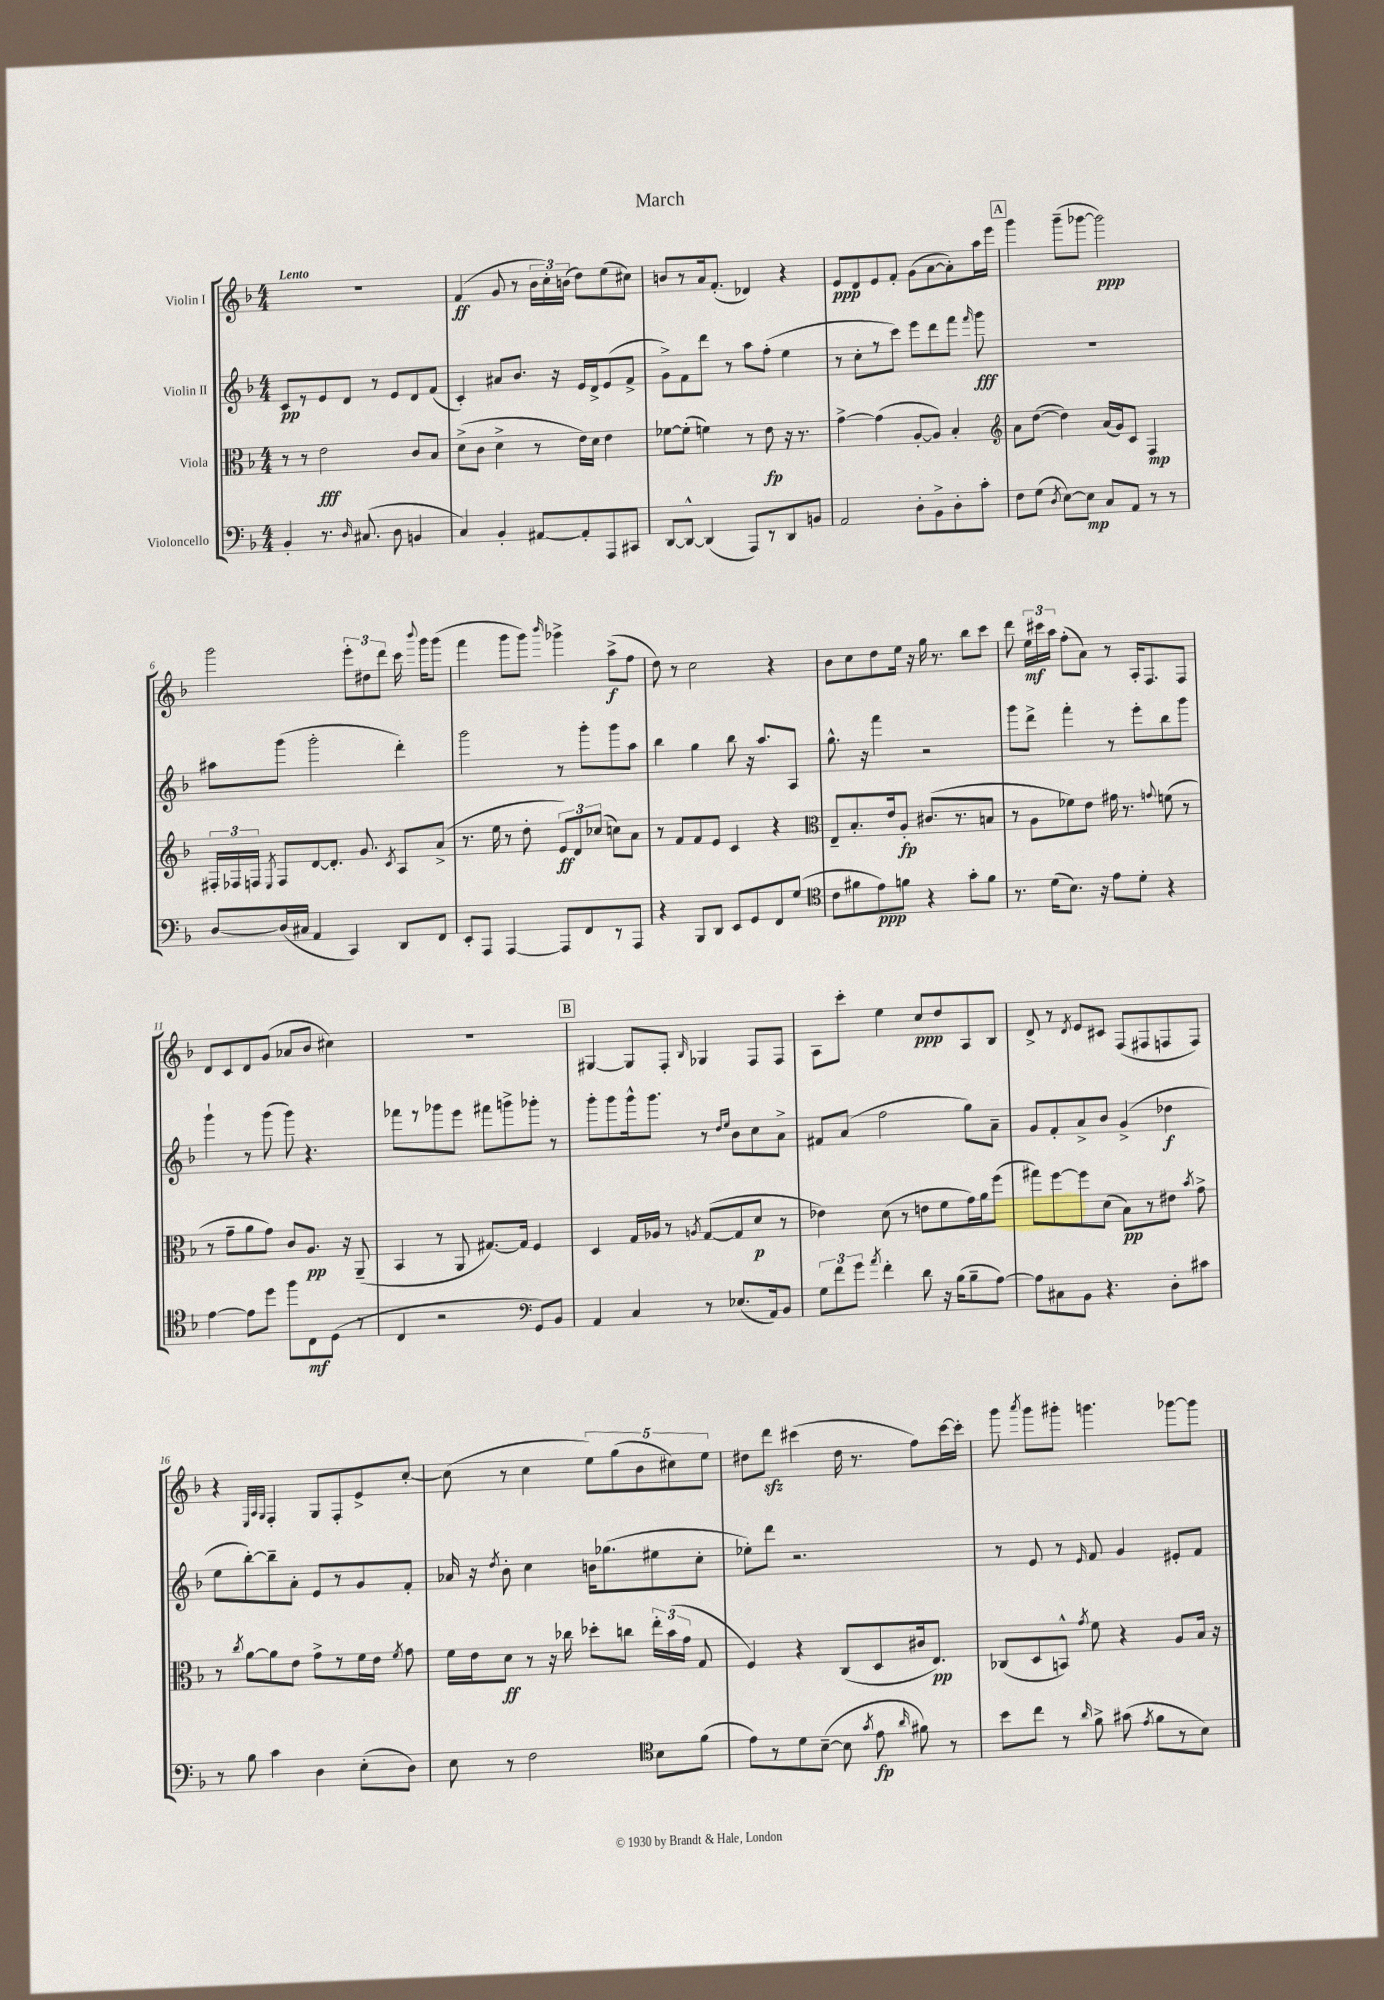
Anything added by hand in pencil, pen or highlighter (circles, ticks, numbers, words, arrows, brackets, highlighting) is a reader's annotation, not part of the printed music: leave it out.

**kern	**dynam	**kern	**dynam	**kern	**dynam	**kern	**dynam
*part4	*part4	*part3	*part3	*part2	*part2	*part1	*part1
*staff4	*staff4	*staff3	*staff3	*staff2	*staff2	*staff1	*staff1
*I"Violoncello	*	*I"Viola	*	*I"Violin II	*	*I"Violin I	*
*clefF4	*	*clefC3	*	*clefG2	*	*clefG2	*
*k[b-]	*	*k[b-]	*	*k[b-]	*	*k[b-]	*
*M4/4	*	*M4/4	*	*M4/4	*	*M4/4	*
=1	=1	=1	=1	=1	=1	=1	=1
!	!	!	!	!	!	!LO:TX:a:B:t=Lento	!
4BB-'/	.	8r	.	8c/L	pp	1r	.
.	.	8r	.	8r	.	.	.
8.r	.	2e\	fff	8e/	.	.	.
.	.	.	.	8d/J	.	.	.
16qqD/	.	.	.	.	.	.	.
(8.C#X/	.	.	.	.	.	.	.
.	.	.	.	8r	.	.	.
8D\	.	.	.	8e/L	.	.	.
4BBn/	.	8c/L	.	8d/	.	.	.
.	.	8B-/J	.	(8f/J	.	.	.
=2	=2	=2	=2	=2	=2	=2	=2
4C/)	.	(8d^\L	.	4c'/)	.	(4f/	ff
.	.	8c\J	.	.	.	.	.
4BB-'/	.	4d^\	.	8a#X/L	.	8g/	.
.	.	.	.	8.b-/J	.	8r	.
[8AA#X/L	.	8r	.	.	.	24b-\LL	.
.	.	.	.	.	.	24cc'\)	.
.	.	.	.	16r	.	.	.
.	.	.	.	.	.	(24bn\JJ	.
8AA#'/]	.	16e\LL)	.	16e/LL	.	8dd\L)	.
.	.	16d\JJ	.	16d^/J	.	.	.
8AAA/	.	4e\	.	(8e/	.	(8ee\	.
8CC#X/J	.	.	.	8f^/J	.	8cc#X\J)	.
=3	=3	=3	=3	=3	=3	=3	=3
[8DD/L	.	[8f-X\L	.	8g^\L)	.	8bn/L	.
8DD^^/J_	.	(8f-'\J]	.	8f\	.	8r	.
(4DD/]	.	4fn\)	.	8ddd\J	.	16a/k	.
.	.	.	.	.	.	(8.f'/J	.
.	.	.	.	8r	.	.	.
8AAA/L)	.	8r	.	8aa\L	.	4d-X/)	.
8r	.	8e\	fp	(8ff'\J	.	.	.
8DD/	.	16r	.	4ee\	.	4r	.
.	.	8.r	.	.	.	.	.
8BBn/J	.	.	.	.	.	.	.
=4	=4	=4	=4	=4	=4	=4	=4
2AA/	.	[4g^\	.	8r	.	8e/L	ppp
.	.	.	.	8cc'\L	.	8d/	.
.	.	(4g\]	.	8r	.	8e/	.
.	.	.	.	8ccc\J)	.	8f'/J	.
8D'\L	.	[8A'/L	.	8eee\L	.	(8g\L	.
8BB-^\	.	8A/J])	.	8ddd\	.	[8a\	.
8D'\	.	4B-'/	.	8fff\J	.	8a'\])	.
.	.	.	.	16qqfff/	.	.	.
8c'\J	.	.	.	8ggg\	fff	16aa\L	.
.	.	.	.	.	.	16eee\JJ	.
!!LO:REH:place=s1:t=A
=5	=5	=5	=5	=5	=5	=5	=5
*	*	*clefG2	*	*	*	*	*
8F\L	.	8a\L	.	1r	.	4ggg\	.
(8G\J	.	([8dd\J	.	.	.	.	.
8qD/	.	.	.	.	.	.	.
[8E\L)	.	4dd\])	.	.	.	(8ggg~\L	.
8E\J]	mp	.	.	.	.	[8ggg-X\J	.
8C/L	.	(16a/LL	.	.	.	2ggg-\])	ppp
.	.	16g/J)	.	.	.	.	.
8AA/J	.	8c/J	.	.	.	.	.
8r	.	4F/	mp	.	.	.	.
8r	.	.	.	.	.	.	.
!!LO:LB:g=z
=6	=6	=6	=6	=6	=6	=6	=6
[8D/L	.	24F#X'/LL	.	8aa#X\L	.	2ggg\	.
.	.	24F-X/	.	.	.	.	.
.	.	24Fn/JJ	.	.	.	.	.
.	.	8qE/	.	.	.	.	.
(16D/L]	.	8F/L	.	(8ggg\J	.	.	.
16C#X/JJ	.	.	.	.	.	.	.
4AA/	.	[8d/	.	2ggg'\	.	.	.
.	.	8.d'/J]	.	.	.	.	.
4CC/)	.	.	.	.	.	12eee'\L	.
.	.	8.g/	.	.	.	.	.
.	.	.	.	.	.	12dd#X\	.
.	.	.	.	.	.	12ddd\J	.
.	.	8qc/	.	.	.	.	.
8DD/L	.	8A/L	.	4ddd'\)	.	16ccc\	.
.	.	.	.	.	.	8qqbbb-/	.
.	.	.	.	.	.	16ggg\KL	.
8FF/J	.	(8a^/J	.	.	.	(8ggg\J	.
=7	=7	=7	=7	=7	=7	=7	=7
8EE'/L	.	8.r	.	2ggg\	.	4fff\	.
8AAA/J	.	.	.	.	.	.	.
.	.	16ee\	.	.	.	.	.
[4AAA/	.	8r	.	.	.	8ggg\L	.
.	.	8dd'\	.	.	.	8ggg\J)	.
.	.	.	.	.	.	16qqbbb-/	.
8AAA/L]	.	12e/L)	ff	8r	.	4ggg-X^\	.
.	.	12d/	.	.	.	.	.
8FF/	.	.	.	8ggg'\L	.	.	.
.	.	(12cc-X/J	.	.	.	.	.
8r	.	8ccn\L)	.	8ggg\	.	(8aa^\L	f
8AAA/J	.	8a\J	.	8aa\J	.	8ff\J	.
=8	=8	=8	=8	=8	=8	=8	=8
4r	.	8r	.	4bb-\	.	8dd\)	.
.	.	8f/L	.	.	.	8r	.
8BBB-/L	.	8f/	.	4gg\	.	2cc\	.
8DD/J	.	8e/J	.	.	.	.	.
8EE/L	.	4c/	.	8bb-\	.	.	.
8GG/	.	.	.	16r	.	.	.
.	.	.	.	8.aa/L	.	.	.
8FF/	.	4r	.	.	.	4r	.
(8G/J	.	.	.	8A/J	.	.	.
=9	=9	=9	=9	=9	=9	=9	=9
*clefC4	*	*clefC3	*	*	*	*	*
8c\L	.	8E~/L	.	8.gg^^\	.	8b-\L	.
8f#X\	.	8.B-'/	.	.	.	8cc\	.
.	.	.	.	16r	.	.	.
8e\)	ppp	.	.	4fff\	.	8dd\	.
.	.	16e/k	.	.	.	.	.
8fn\J	.	8A'/J	fp	.	.	16ee\Jk	.
.	.	.	.	.	.	16r	.
4r	.	(8.c#X/L	.	2r	.	16gg\	.
.	.	.	.	.	.	8.r	.
.	.	8.r	.	.	.	.	.
8g'\L	.	.	.	.	.	8bb-\L	.
8f\J	.	8Bn/J	.	.	.	8ccc\J	.
=10	=10	=10	=10	=10	=10	=10	=10
8.r	.	8r	.	8ggg\L	.	8ddd\	.
.	.	8A\L	.	8ddd^\J	.	24ee\LL	mf
.	.	.	.	.	.	24ccc#X\	.
(16d\KL	.	.	.	.	.	.	.
.	.	.	.	.	.	24aa\JJ	.
8.B-\J)	.	8f-X\)	.	4fff'\	.	(8ff'\L	.
.	.	8e\J	.	.	.	8a\J)	.
16r	.	.	.	.	.	.	.
8e\L	.	16g#X\	.	8r	.	8r	.
.	.	8.r	.	.	.	.	.
8d'\J	.	.	.	8eee'\L	.	16A'/KL	.
.	.	.	.	.	.	8.F/	.
.	.	8qqgn/	.	.	.	.	.
4r	.	(8fn\	.	8bb-\	.	.	.
.	.	8r	.	8ggg\J	.	8F/J	.
!!LO:LB:g=z
=11	=11	=11	=11	=11	=11	=11	=11
[4e\	.	8r	.	4ggg`\	.	8d/L	.
.	.	8g~\L	.	.	.	8c/	.
8e\L]	.	8a\	.	8r	.	8d/	.
8dd\J	.	8g\J)	.	(8ggg\	.	(8g/J	.
8ff\L	.	8c/L	.	8ggg\)	.	8a-X/L	.
8C\	mf	8.A/J	pp	4.r	.	8b-/J	.
(8D\J	.	.	.	.	.	4cc#X\)	.
.	.	16r	.	.	.	.	.
8r	.	(8AA~/	.	.	.	.	.
=12	=12	=12	=12	=12	=12	=12	=12
4C/	.	4BB-/	.	8fff-X\L	.	1r	.
.	.	.	.	8r	.	.	.
2r	.	8r	.	8ggg-X\	.	.	.
.	.	8AA/	.	8eee\J	.	.	.
.	.	[8.G#X/L)	.	8fff#X\L	.	.	.
.	.	.	.	8gggn^\	.	.	.
.	.	16G#/Jk]	.	.	.	.	.
*clefF4	*	*	*	*	*	*	*
8GG/L)	.	4F/	.	8ggg-X'\J	.	.	.
8BB-/J	.	.	.	8r	.	.	.
!!LO:REH:place=s1:t=B
=13	=13	=13	=13	=13	=13	=13	=13
4AA/	.	4D/	.	8ggg'\L	.	[4G#X/	.
.	.	.	.	8ggg\	.	.	.
4C/	.	16G/LL	.	16ggg^^\k	.	8G#/L]	.
.	.	16A-X/JJ	.	8.ggg\J	.	.	.
.	.	8r	.	.	.	8F'/J	.
.	.	8qAn/	.	.	.	16qqB-/	.
8r	.	([8G/L	.	8r	.	4G-X/	.
.	.	.	.	16qqdd/LL	.	.	.
.	.	.	.	16qqee/JJ	.	.	.
(8.E-X/L	.	8G/]	.	8b-\L	.	.	.
.	.	8d/J	p	8cc\	.	8F/L	.
16AA/k)	.	.	.	.	.	.	.
8BB-/J	.	8r	.	8a^\J	.	8F/J	.
=14	=14	=14	=14	=14	=14	=14	=14
12G\L	.	4e-X\)	.	8f#X/L	.	8A\L	.
12f\	.	.	.	.	.	.	.
.	.	.	.	(8a/J	.	8ccc'\J	.
12g\J	.	.	.	.	.	.	.
8qa/	.	.	.	.	.	.	.
4f'\	.	(8d\	.	2ff\	.	4ee\	.
.	.	8r	.	.	.	.	.
8d\	.	8en\L	.	.	.	8cc/L	ppp
16r	.	8f\	.	.	.	8dd/	.
(16B-\KL	.	.	.	.	.	.	.
8B-~\	.	16g\L)	.	8gg\L)	.	8A/	.
.	.	16a\J	.	.	.	.	.
[8A\J)	.	(8ff\J	.	8a~\J	.	8B-/J	.
=15	=15	=15	=15	=15	=15	=15	=15
8A\L]	.	8gg#X\L)	.	8g/L	.	8d^/	.
8C#X\	.	[8ff\	.	8f'/	.	8r	.
.	.	.	.	.	.	8qd/	.
8BB-\J	.	8ff\]	.	8a^/	.	8e/L	.
4.r	.	(8d\J	.	8b-/J	.	8c#X/J	.
.	.	8B-\L)	pp	(4g^/	.	(8F/L	.
.	.	8r	.	.	.	8F#X/	.
8D'\L	.	8e#X\J	.	4dd-X\	f	8Fn/	.
.	.	8qb-/	.	.	.	.	.
8c#X\J	.	8g^\	.	.	.	8F/J)	.
!!LO:LB:g=z
=16	=16	=16	=16	=16	=16	=16	=16
8r	.	8r	.	8ee\L	.	4r	.
.	.	8qcc/	.	.	.	.	.
8B-\	.	[8a\L	.	[8bb-'\)	.	.	.
.	.	.	.	.	.	32qqE/LLL	.
.	.	.	.	.	.	32qqA/	.
.	.	.	.	.	.	32qqG/JJJ	.
4c\	.	8a\]	.	8bb-~\]	.	4F'/	.
.	.	8e\J	.	8a'\J	.	.	.
4D\	.	8g^\L	.	8e/L	.	8G/L	.
.	.	8r	.	8r	.	8F'/	.
(8E'\L	.	16f\L	.	8g/	.	8e^/	.
.	.	16e\JJ	.	.	.	.	.
.	.	8qf/	.	.	.	.	.
8D\J)	.	8g\	.	8f'/J	.	[8cc'/J	.
=17	=17	=17	=17	=17	=17	=17	=17
8E\	.	16f\LL	.	16a-X/	.	(8cc\]	.
.	.	16e\J	.	16r	.	.	.
.	.	.	.	8qdd/	.	.	.
8r	.	8d\J	ff	8b-'\	.	8r	.
2F\	.	8r	.	4cc\	.	4cc\	.
.	.	16r	.	.	.	.	.
.	.	16cc-X\	.	.	.	.	.
.	.	8dd-X'\L	.	16bn\KL	.	10ee\L)	.
.	.	.	.	(8.gg-X\	.	.	.
.	.	.	.	.	.	(10gg\	.
.	.	8ccn\J	.	.	.	.	.
.	.	.	.	.	.	10b-\	.
*clefC4	*	*	*	*	*	*	*
8B-\L	.	24ee'\LL	.	8ee#X\	.	.	.
.	.	(24b-\	.	.	.	.	.
.	.	.	.	.	.	10cc#X\)	.
.	.	24g\JJ	.	.	.	.	.
(8f\J	.	8G/	.	8cc'\J	.	.	.
.	.	.	.	.	.	10ee\J	.
=18	=18	=18	=18	=18	=18	=18	=18
8e\L)	.	4F/)	.	8ee-X'\L)	.	8dd#X\L	.
8r	.	.	.	8ddd\J	.	8dddzz\J	.
8d\	.	4r	.	2.r	.	(4ccc#X\	.
([8B-~\J	.	.	.	.	.	.	.
8B-\]	.	(8C/L	.	.	.	16dd#\	.
.	.	.	.	.	.	8.r	.
8qg/	.	.	.	.	.	.	.
8e\	fp	8D/	.	.	.	.	.
16qqa/	.	.	.	.	.	.	.
8f#X\)	.	16c#X/k	.	.	.	8ff\L)	.
.	.	8.E/J)	pp	.	.	.	.
8r	.	.	.	.	.	[16ccc#\L	.
.	.	.	.	.	.	16ccc#'\JJ]	.
=19	=19	=19	=19	=19	=19	=19	=19
8b-\L	.	(8C-X/L	.	8r	.	8ggg\	.
.	.	.	.	.	.	8qaaa/	.
8cc\J	.	8D/	.	8e/	.	8ggg\L	.
8r	.	8BBn^^/J)	.	8r	.	8ggg#X'\J	.
16qqa/	.	8qg/	.	16qqe/	.	.	.
8f^\	.	8f\	.	8f/	.	4.gggn\	.
(8g#X\	.	4r	.	4g/	.	.	.
8qe/	.	.	.	.	.	.	.
8f\L	.	.	.	.	.	.	.
8r	.	8A/L	.	8e#X'/L	.	[8ggg-X\L	.
8B-\J)	.	16B-/Jk	.	8f/J	.	8ggg-\J]	.
.	.	16r	.	.	.	.	.
==	==	==	==	==	==	==	==
*-	*-	*-	*-	*-	*-	*-	*-
